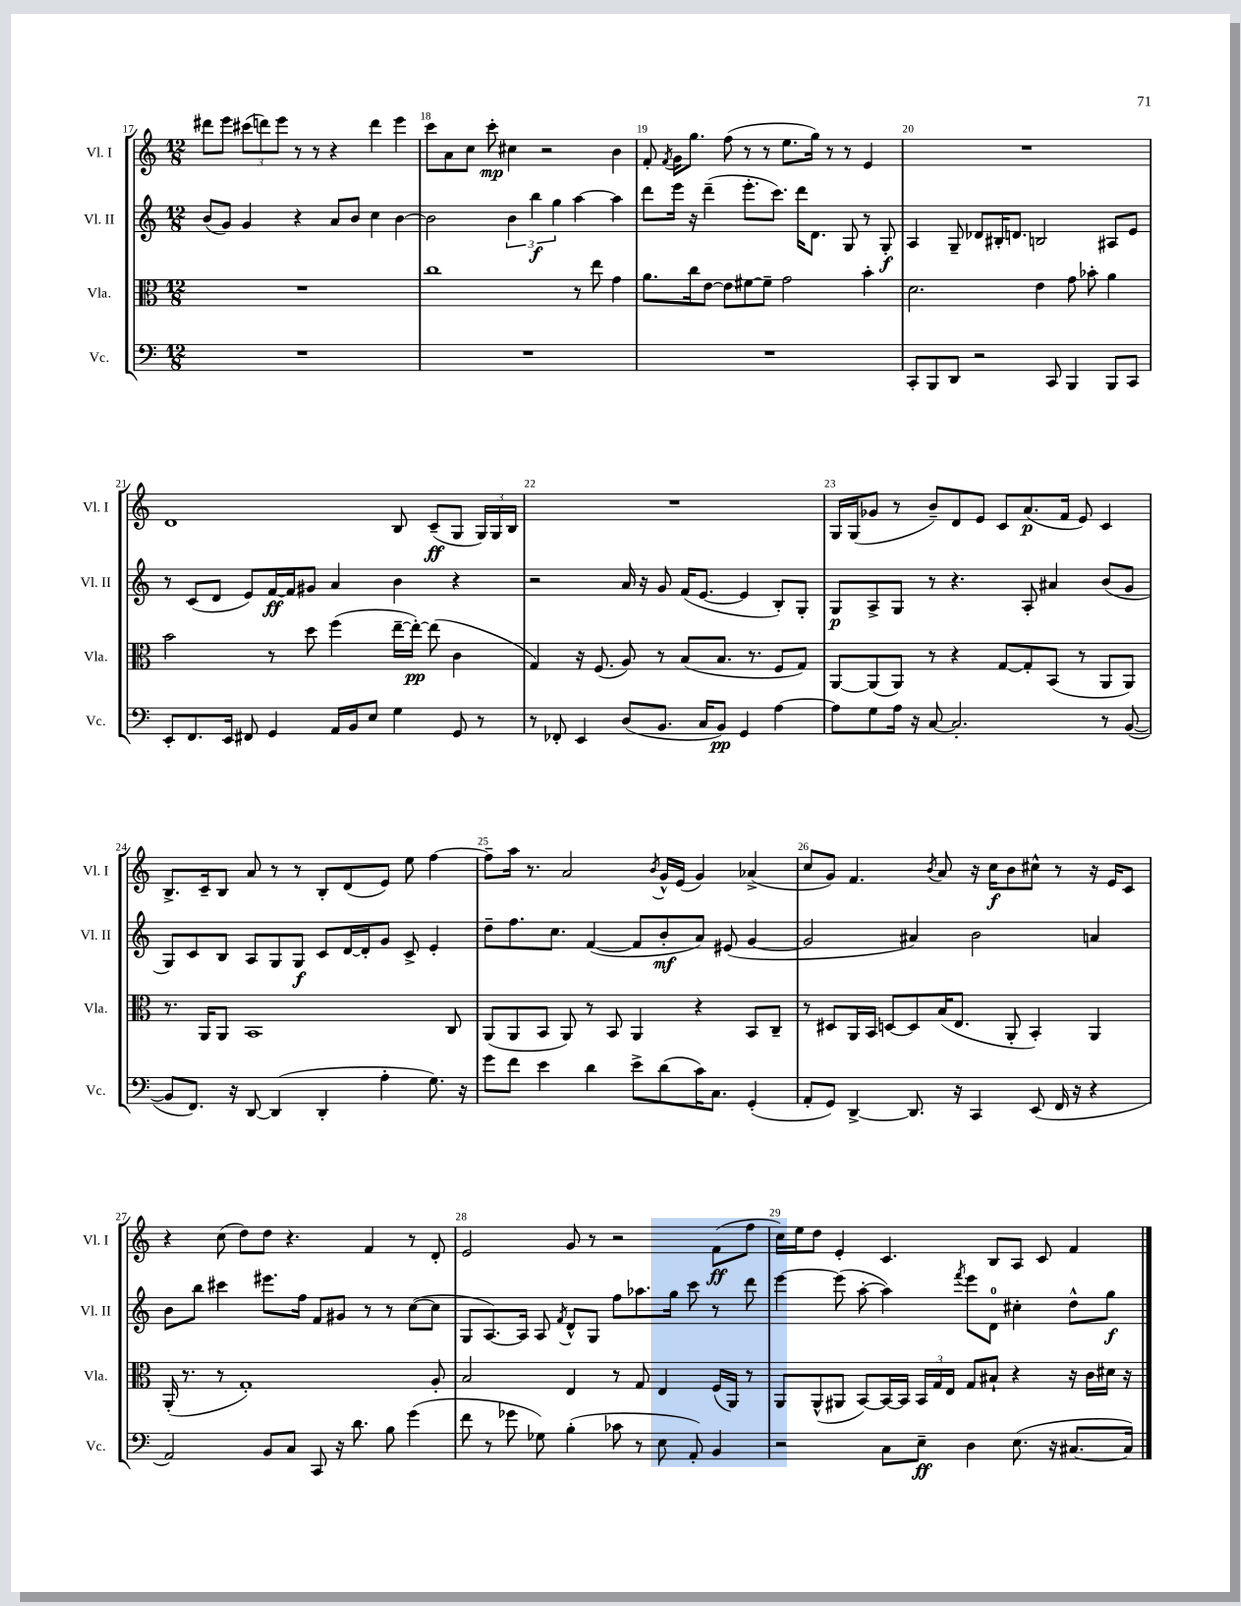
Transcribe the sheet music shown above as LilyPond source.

<<
\new StaffGroup <<
\new Staff = "s0" \with { instrumentName = "Vl. I" shortInstrumentName = "Vl. I" } {
    \clef treble \key c \major \numericTimeSignature \time 12/8
    \autoBeamOff dis'''8[ e'''8] \tuplet 3/2 { cis'''8[( d'''8) e'''8] } r8 r8 r4 d'''4 e'''4 |
    c'''8[ a'8 c''8] c'''8-.\mp cis''4 r2 b'4 |
    f'8-. \acciaccatura { f'8 } g'16[ g''8.] f''8( r8 r8 e''8.[ g''16]) r8 r8 e'4 |
    R1. |
    d'1 b8 c'8[--\ff( g8] \tuplet 3/2 { g16[) g16 b16] } |
    R1. |
    g16[ g16( ges'8] r8 b'8[--) d'8 e'8] c'8[ a'8.\p( f'16] e'8) c'4 |
    b8.[-> c'16-- b8] a'8 r8 r8 b8[-. d'8( e'8]) e''8 f''4~ |
    f''8[-- a''16] r8. a'2 \acciaccatura { b'8 } g'16[-^ e'16]( g'4) aes'4->( |
    c''8[ g'8]) f'4. \acciaccatura { b'8 } a'8 r16 c''16[\f b'8 cis''8]-^ r8 r16 e'16[ c'8] |
    r4 c''8( d''8[) d''8] r4. f'4 r8 d'8-. |
    e'2 g'8 r8 r2 f'8[\ff( f''8] |
    c''16[) e''16 d''8] e'4-. c'4. b8[ a8] c'8 f'4 \bar "|." |
}
\new Staff = "s1" \with { instrumentName = "Vl. II" shortInstrumentName = "Vl. II" } {
    \clef treble \key c \major \numericTimeSignature \time 12/8
    \autoBeamOff b'8[( g'8]) g'4 r4 a'8[ b'8] c''4 b'4~ |
    b'2 \tuplet 3/2 { b'4 b''4\f g''4 } a''4~ a''4 |
    d'''8[ e'''16] r16 d'''4--( e'''8.[-. c'''8.]) d'''16[ d'8.] g8 r8 g8-.\f |
    a4 g8-- des'8[ bis16-. d'8.] b2 ais8[ e'8] |
    r8 c'8[( d'8] e'8[) f'16~\ff f'16 gis'8] a'4 b'4 r4 |
    r2 a'16 r16 g'8 f'16[( e'8.]~ e'4 b8[-.) g8]-. |
    g8[\p a8-> g8] r8 r4. a8-. ais'4 b'8[( g'8] |
    g8[) c'8 b8] a8[ g8 g8]\f c'8[ d'16~ d'16-. g'8] c'8-> e'4-. |
    d''8[-- f''8. c''8.] f'4~( f'8[ b'8-.\mf a'8]) eis'8( g'4~ |
    g'2 ais'4) b'2 a'4 |
    b'8[ b''8] cis'''4 eis'''8.[ f''16] f'8[ gis'8] r8 r8 c''8[~( c''8] |
    g8[ a8.~) a16] a8 \acciaccatura { f'8 } d'8[-^ g8] f''8[ aes''8. g''16] c'''8 r8 d'''8 |
    e'''4~ e'''8( a''8~-. a''4) \acciaccatura { f'''8 } e'''8[ d'8]-0 cis''4-. d''8[-^ g''8]\f \bar "|." |
}
\new Staff = "s2" \with { instrumentName = "Vla." shortInstrumentName = "Vla." } {
    \clef alto \key c \major \numericTimeSignature \time 12/8
    \autoBeamOff R1. |
    c''1 r8 e''8 g'4 |
    a'8.[ c''16 e'8]~ e'8[ fis'8~ fis'8]-- g'2 b'4-. |
    d'2. e'4 g'8 bes'8-. a'4 |
    b'2 r8 d''8 f''4( e''16[~-- e''16]~-.\pp) e''8( c'4 |
    g4) r16 f8.( a8) r8 b8[( b8.] r8. f8[ g8]) |
    a,8[~ a,8( a,8]) r8 r4 g8[~ g8-. b,8]( r8 a,8[ a,8]) |
    r8. a,16[ a,8] b,1 c8 |
    a,8[( a,8 b,8] a,8) r8 b,8 a,4 r4 b,8[ c8]-- |
    r8 dis8[ a,16 b,16] d8[~ d8 b16( e8.] a,8-. b,4-.) a,4 |
    a,16-.( r8. r8 g1-.) a8-. |
    b2 e4 r8 g8 e4 f16[( a,16]) r8 |
    a,8[ a,8-^( ais,8] b,8[~) b,16~ b,16] \tuplet 3/2 { b,16[ g16 e16] } g8[ bis8]-! r4 r16 c'16[ dis'16] r16 \bar "|." |
}
\new Staff = "s3" \with { instrumentName = "Vc." shortInstrumentName = "Vc." } {
    \clef bass \key c \major \numericTimeSignature \time 12/8
    \autoBeamOff R1. |
    R1. |
    R1. |
    c,8[-. b,,8 d,8] r2 c,8 b,,4 b,,8[ c,8] |
    e,8[-. f,8. e,16] fis,8 g,4 a,16[ b,16 e8] g4 g,8 r8 |
    r8 fes,8-. e,4 d8[( b,8.] c16[ b,8]\pp) g,4 a4~ |
    a8[ g8 a16] r16 c8~ c2.-. r8 b,8~( |
    b,8[ f,8.]) r16 d,8~ d,4( d,4-. a4-. g8.) r16 |
    g'8[ f'8] e'4 d'4 e'8[-> d'8( c'16) c8.] g,4-.( |
    a,8[-. g,8]) d,4~-> d,8. r16 c,4 e,8( f,16 r16 r4 |
    a,2) b,8[ c8] c,8 r16 d'8. b8 g'4( |
    f'8 r8 ges'8 ges8) b4-.( ces'8 r8 e8 a,8-.) b,4 |
    r2 c8[ e8]--\ff d4 e8.( r16 cis8.[~ cis16]) \bar "|." |
}
>>
>>
\layout { \context { \Score currentBarNumber = #17 \override BarNumber.break-visibility = ##(#f #t #t) barNumberVisibility = #all-bar-numbers-visible } }
